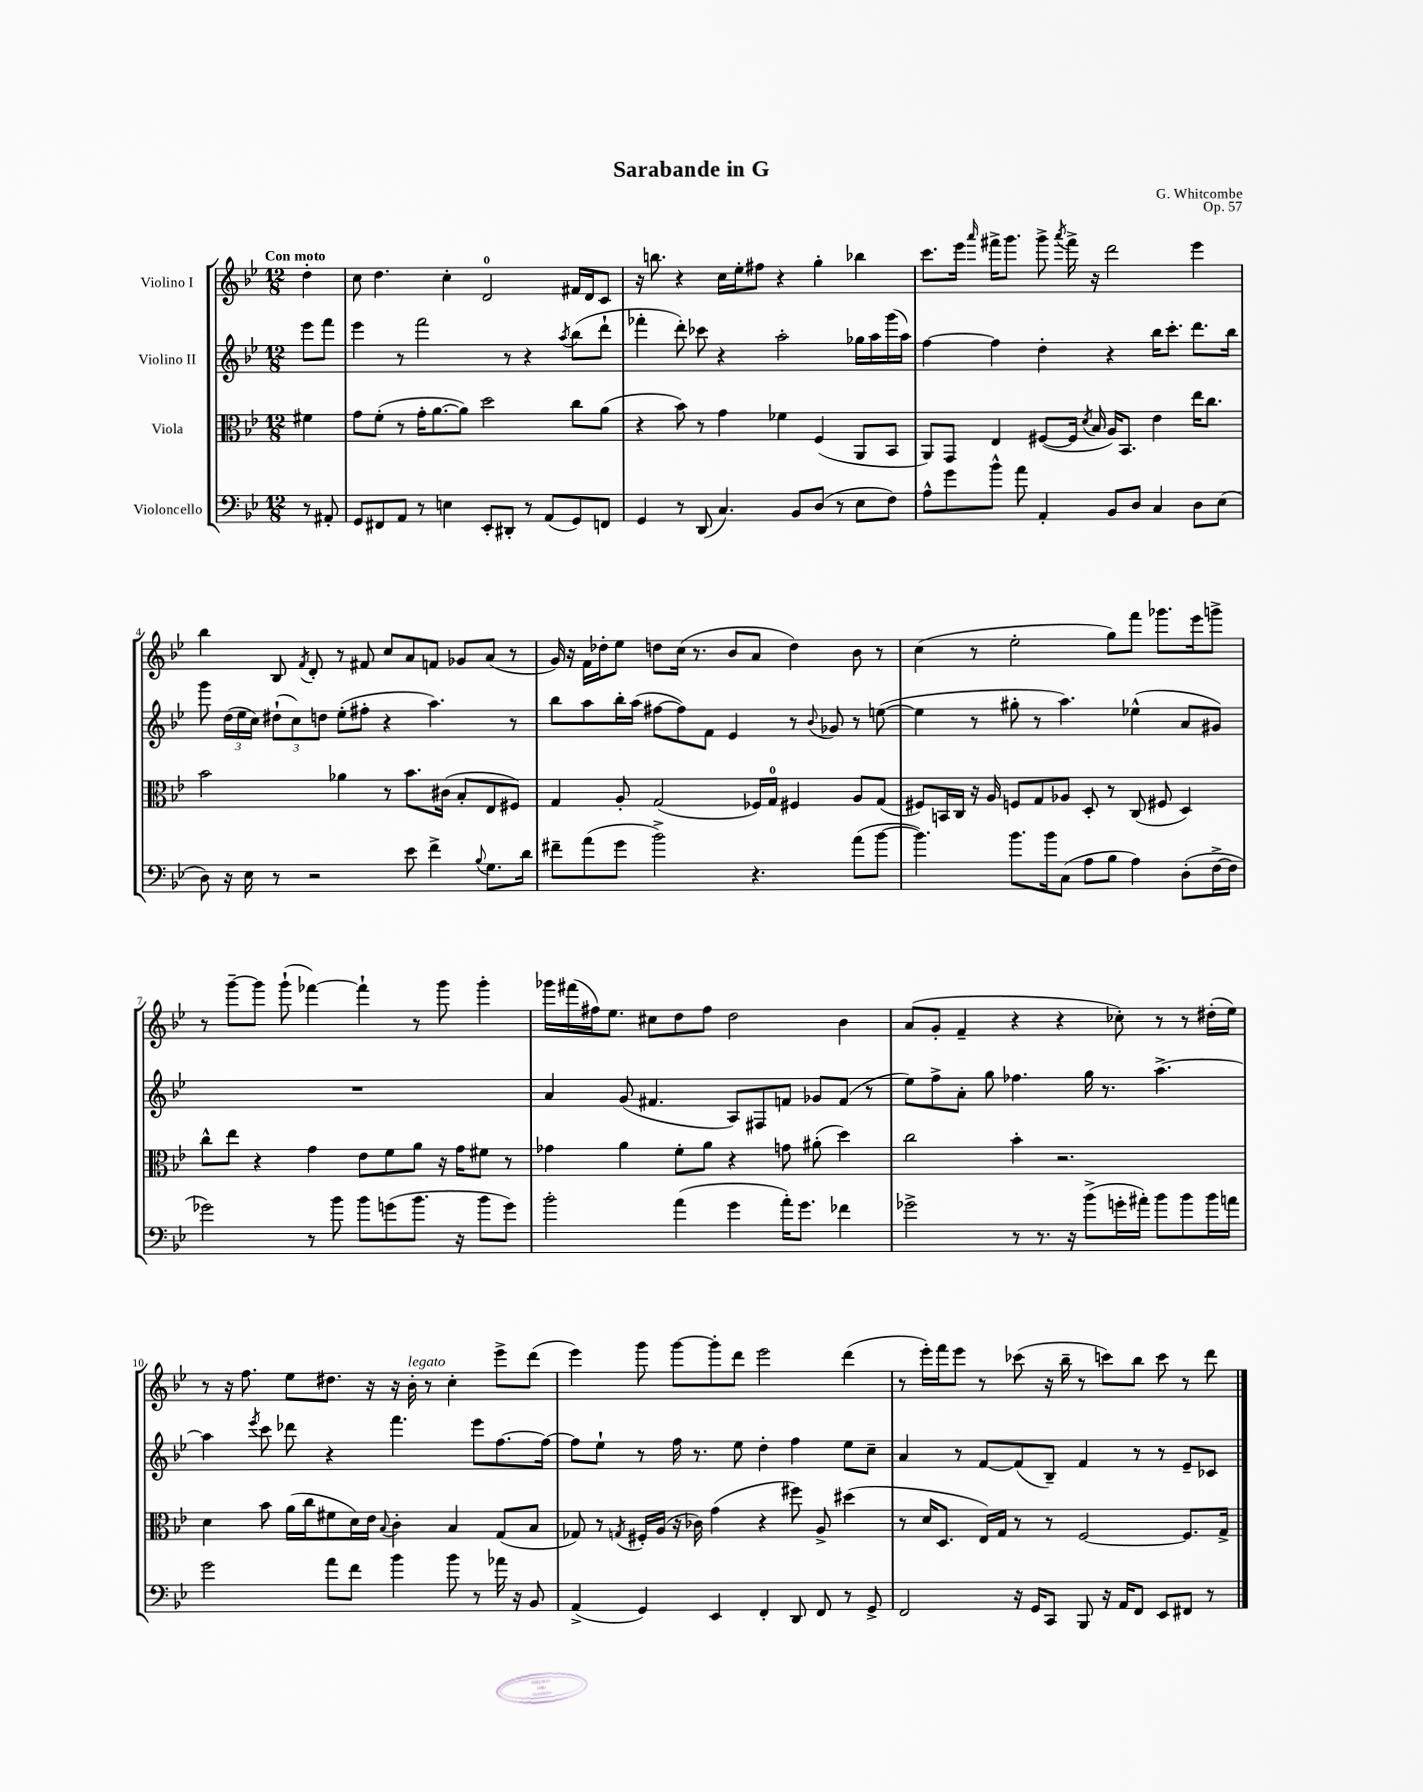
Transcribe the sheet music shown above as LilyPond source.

\header { title = "Sarabande in G" composer = "G. Whitcombe" opus = "Op. 57" }
<<
\new StaffGroup <<
\new Staff = "s0" \with { instrumentName = "Violino I" } {
    \clef treble \key bes \major \numericTimeSignature \time 12/8 \partial 4 \tempo "Con moto"
    \autoBeamOff d''4-. |
    c''8 d''4. c''4-. d'2-0 fis'16[ d'16 c'8] |
    r16 b''8. r4 c''16[ ees''16-. fis''8] r4 g''4-. bes''4 |
    c'''8.[ ees'''16] \grace { a'''16 } fis'''16[-> g'''8.] g'''8-> \acciaccatura { a'''8 } fis'''16-> r16 d'''2 ees'''4 |
    bes''4 bes8 \acciaccatura { f'8 } d'8-. r8 fis'8 c''8[ a'8 f'8] ges'8[ a'8]( r8 |
    g'16) r16 f'16[ des''16-. ees''8] d''8[ c''16]( r8. bes'8[ a'8] d''4) bes'8 r8 |
    c''4( r8 ees''2-. g''8[) f'''8] ges'''8.[ ees'''16 g'''8]-> |
    r8 g'''8[~-- g'''8] g'''8-!( fes'''4~) fes'''4-! r8 g'''8 g'''4-. |
    ges'''16[ fis'''16( fis''16) ees''8.] cis''8[ d''8 fis''8] d''2 bes'4 |
    a'8[( g'8]-. f'4-- r4 r4 ces''8-.) r8 r8 dis''16[-.( ees''16]) |
    r8 r16 f''8. ees''8[ dis''8.] r16 r16 bes'16-.^\markup { \italic "legato" } r8 c''4-. ees'''8[-> d'''8]( |
    ees'''4) g'''8 g'''8[~ g'''8-. d'''8] ees'''2 d'''4( |
    r8 ees'''16[-.) f'''16 ees'''8] r8 ces'''8( r16 bes''16-- r8 c'''8[) bes''8] c'''8 r8 d'''8 \bar "|." |
}
\new Staff = "s1" \with { instrumentName = "Violino II" } {
    \clef treble \key bes \major \numericTimeSignature \time 12/8 \partial 4
    \autoBeamOff ees'''8[ f'''8] |
    ees'''4 r8 f'''2 r8 r4 \acciaccatura { a''8 } bes''8[( d'''8]-! |
    fes'''4-. d'''8-.) ces'''8 r4 a''2-. ges''16[ a''16 g'''16( a''16]) |
    f''4~ f''4 d''4-. r4 bes''16[ c'''8.]-. d'''8.[ bes''16] |
    g'''8 \tuplet 3/2 { d''16[( ees''16 c''16]) } \tuplet 3/2 { dis''8[-!( c''8) d''8] } ees''8[-.( fis''8]-. r4 a''4.) r8 |
    bes''8[ a''8 bes''16-. a''16]( fis''8[~ fis''8) f'8] ees'4 r8 \appoggiatura { bes'8 } ges'8 r8 e''8~( |
    e''4 r8 gis''8-. r8 a''4.) ees''4-^( a'8[ gis'8]) |
    R1. |
    a'4 g'8( fis'4. a8[) fis8 f'8] ges'8[ f'8]( r8 |
    ees''8[) f''8-> a'8]-. g''8 fes''4. g''16 r8. a''4.~-> |
    a''4 \acciaccatura { ees'''8 } c'''8 des'''8 r4 f'''4. ees'''8[ f''8.~ f''16]~ |
    f''8[ ees''8]-! r8 f''16 r8. ees''8 d''4-. f''4 ees''8[ c''8]-- |
    a'4 r8 f'8[~ f'8( bes8]--) f'4 r8 r8 ees'8[-- ces'8] \bar "|." |
}
\new Staff = "s2" \with { instrumentName = "Viola" } {
    \clef alto \key bes \major \numericTimeSignature \time 12/8 \partial 4
    \autoBeamOff fis'4 |
    g'8[ f'8]-.( r8 g'16[-. a'8.~ a'8]) d''2 c''8[ a'8]( |
    r4 bes'8) r8 g'4 fes'4 f4( a,8[ bes,8] |
    a,8[) g,8] ees4 fis8[~( fis16] \acciaccatura { d'8 } bes16 a16[) bes,8.] ees'4 ees''16[ c''8.] |
    bes'2 aes'4 r8 bes'8.[ cis'16]( bes8[-. ees8 fis8]) |
    g4 a8-. g2( fes16[) g16]-0 fis4 a8[ g8]( |
    fis8[) b,16 c16] r16 a16 f8[ g8 aes8] d8-. r8 c8( fis8 d4) |
    c''8[-^ ees''8] r4 g'4 ees'8[ f'8 a'8] r16 g'16[ fis'8] r8 |
    ges'4 a'4 f'8[-. a'8] r4 g'8 ais'8-.( d''4) |
    c''2 bes'4-. r2. |
    d'4 bes'8 a'16[( c''16 fis'8 d'16) ees'16] \appoggiatura { bes8 } c'4-. bes4 g8[( bes8] |
    ges8) r8 \acciaccatura { g8 } fis16[-. a16]( r16 ces'16) g'4( r4 fis''8) a8-> dis''4( |
    r8 d'16[ d8.] ees16[) g16] r8 r8 f2~ f8.[ g16]-> \bar "|." |
}
\new Staff = "s3" \with { instrumentName = "Violoncello" } {
    \clef bass \key bes \major \numericTimeSignature \time 12/8 \partial 4
    \autoBeamOff r8 ais,8-. |
    g,8[ fis,8 a,8] r8 e4 ees,8[-. dis,8]-. r8 a,8[( g,8) f,8] |
    g,4 r8 d,8( c4.) bes,8[ d8]( r8 ees8[ f8]) |
    a8[-^ g'8 bes'8]-^ a'8 a,4-. bes,8[ d8] c4 d8[ ees8]( |
    d8) r16 ees16 r8 r2 ees'8 f'4-> \appoggiatura { bes8 } g8.[ d'16] |
    fis'8[-- a'8( g'8] bes'2->) r4. a'8[( bes'8]~ |
    bes'4.) bes'8.[ bes'16 c8]( a8[ bes8] a4) d8[-.( f16~-> f16] |
    ges'2) r8 bes'8 bes'8[ g'8( bes'8.] r16 bes'8[ g'8]) |
    bes'2-. a'4( g'4 a'16[-.) g'8.] fes'4 |
    ges'2-> r8 r8. r16 bes'8[->( g'16-. ais'16]-.) bes'8[ bes'8 bes'16 a'16] |
    g'2 a'8[ f'8] bes'4 bes'8 r8 aes'16 r16 bes,8 |
    a,4->( g,4) ees,4 f,4-. d,8 f,8 r8 g,8-> |
    f,2 r16 g,16[ c,8] bes,,8 r16 a,16[ f,8] ees,8[ fis,8] r8 \bar "|." |
}
>>
>>
